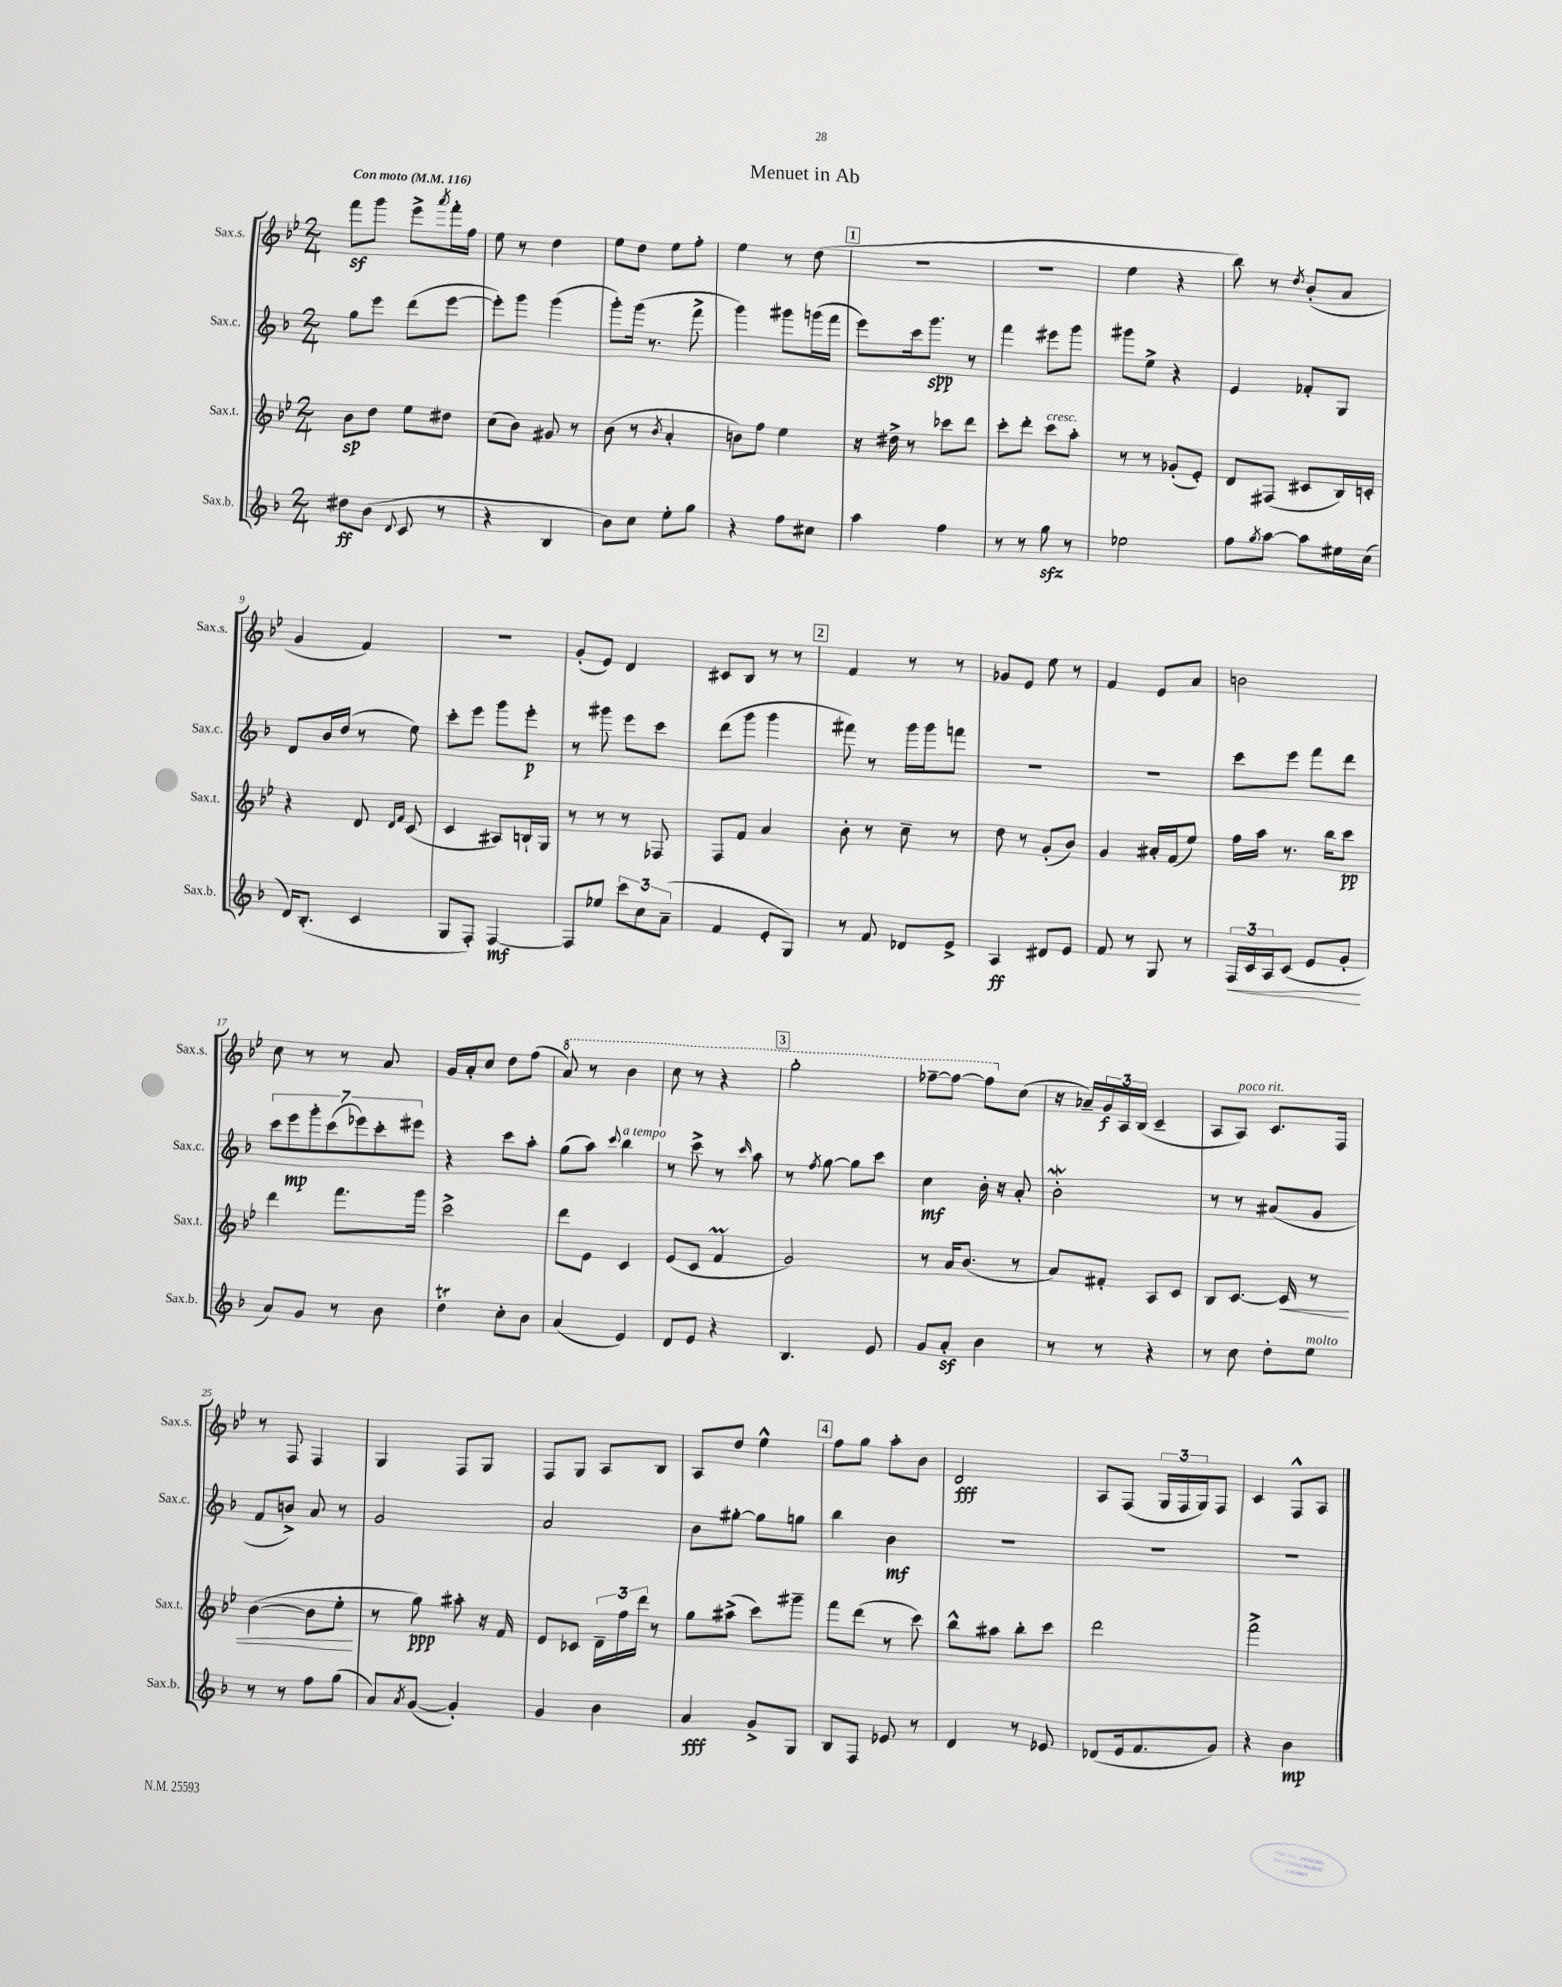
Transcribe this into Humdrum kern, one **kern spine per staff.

**kern	**dynam	**kern	**dynam	**kern	**dynam	**kern	**dynam
*part4	*part4	*part3	*part3	*part2	*part2	*part1	*part1
*staff4	*staff4	*staff3	*staff3	*staff2	*staff2	*staff1	*staff1
*I"Sax.b.	*	*I"Sax.t.	*	*I"Sax.c.	*	*I"Sax.s.	*
*I'Sax.b.	*	*I'Sax.t.	*	*I'Sax.c.	*	*I'Sax.s.	*
*clefG2	*	*clefG2	*	*clefG2	*	*clefG2	*
*k[b-]	*	*k[b-e-]	*	*k[b-]	*	*k[b-e-]	*
*M2/4	*	*M2/4	*	*M2/4	*	*M2/4	*
*MM116	*	*MM116	*	*MM116	*	*MM116	*
=1	=1	=1	=1	=1	=1	=1	=1
!	!	!	!	!	!	!LO:TX:a:B:t=Con moto	!
8dd#X\L	ff	8b-\L	sp	8gg\L	.	8fffz\L	.
(8b-\J	.	8dd\J	.	8eee\J	.	8ggg\J	.
8qqd/	.	.	.	.	.	.	.
8c/	.	8ee-\L	.	(8ddd\L	.	8eee-^\L	.
.	.	.	.	.	.	8qaaa/	.
8r	.	8dd#X\J	.	[8eee\J	.	16fff'\L	.
.	.	.	.	.	.	16ff\JJ	.
=2	=2	=2	=2	=2	=2	=2	=2
4r	.	(8cc\L	.	8eee'\L])	.	8ee-\	.
.	.	8b-\J)	.	8ggg\J	.	8r	.
4B-/	.	8g#X/	.	(4ggg\	.	4dd\	.
.	.	8r	.	.	.	.	.
=3	=3	=3	=3	=3	=3	=3	=3
8b-\L)	.	(8b-\	.	8ggg'\L)	.	8ee-\L	.
8cc\J	.	8r	.	(16ggg\Jk	.	8dd\J	.
.	.	.	.	8.r	.	.	.
.	.	8qb-/	.	.	.	.	.
8ee'\L	.	4a'/	.	.	.	8ee-\L	.
8gg\J	.	.	.	8fff^\	.	8ff'\J	.
=4	=4	=4	=4	=4	=4	=4	=4
4r	.	8bn\L)	.	4ggg\)	.	4ee-\	.
.	.	8ff\J	.	.	.	.	.
8ff\L	.	4ee-\	.	8ggg#X\L	.	8r	.
8cc#X\J	.	.	.	(16gggn\L	.	(8dd\	.
.	.	.	.	16fff\JJ	.	.	.
!!LO:REH:place=s1:t=1
=5	=5	=5	=5	=5	=5	=5	=5
4aa\	.	16r	.	8eee\L)	.	2r	.
.	.	16dd#X^\	.	.	.	.	.
.	.	8r	.	16ccc\k	.	.	.
.	.	.	.	8.ggg\J	spp	.	.
4ff\	.	8ccc-X\L	.	.	.	.	.
.	.	8ddd\J	.	8r	.	.	.
=6	=6	=6	=6	=6	=6	=6	=6
8r	.	8ccc'\L	.	4fff\	.	2r	.
8r	.	8ddd'\J	.	.	.	.	.
!	!	!LO:TX:a:i:t=cresc.	!	!	!	!	!
8ggzz\	.	8ccc\L	.	8eee#X\L	.	.	.
8r	.	8aa'\J	.	8ggg\J	.	.	.
=7	=7	=7	=7	=7	=7	=7	=7
2ee-X\	.	8r	.	8ggg#X\L	.	4ee-\	.
.	.	8r	.	8ee^\J	.	.	.
.	.	(8g-X'/L	.	4r	.	4r	.
.	.	8e-'/J)	.	.	.	.	.
=8	=8	=8	=8	=8	=8	=8	=8
8ff\L	.	8d/L	.	4e/	.	8bb-\)	.
8qgg/	.	.	.	.	.	.	.
[8aa\J	.	(8F#X/J	.	.	.	8r	.
.	.	.	.	.	.	8qdd/	.
8aa\L]	.	8c#X/L	.	8f-X'/L	.	(8b-'/L	.
16ee#X\L	.	16B-/L)	.	8G/J	.	8a/J	.
(16cc\JJ	.	16cn'/JJ	.	.	.	.	.
!!LO:LB:g=z
=9	=9	=9	=9	=9	=9	=9	=9
16d/KL)	.	4r	.	8d/L	.	4g/	.
(8.B-'/J	.	.	.	.	.	.	.
.	.	.	.	16b-/L	.	.	.
.	.	.	.	(16dd/JJ	.	.	.
4c/	.	8d/	.	8r	.	4f/)	.
.	.	16qqd/LL	.	.	.	.	.
.	.	16qqf/JJ	.	.	.	.	.
.	.	(8c/	.	8ee\)	.	.	.
=10	=10	=10	=10	=10	=10	=10	=10
8G/L	.	4c/	.	8ccc'\L	.	2r	.
8F'/J)	.	.	.	8eee\J	.	.	.
[4F/	mf	8A#X/L)	.	8ggg\L	.	.	.
.	.	16Bn`/L	.	8eee'\J	p	.	.
.	.	16G/JJ	.	.	.	.	.
=11	=11	=11	=11	=11	=11	=11	=11
8F/L]	.	8r	.	8r	.	(8g'/L	.
8ee-X/J	.	8r	.	8ggg#X\	.	8e-/J)	.
12ccc\L	.	8r	.	8eee\L	.	4d/	.
12cc\	.	.	.	.	.	.	.
.	.	8F-X/	.	8ccc\J	.	.	.
(12a~\J	.	.	.	.	.	.	.
=12	=12	=12	=12	=12	=12	=12	=12
4f/	.	8F/L	.	(8ddd\L	.	8c#X/L	.
.	.	8f/J	.	8ggg\J	.	8B-/J	.
8e'/L	.	4a/	.	4ggg\	.	8r	.
8G/J)	.	.	.	.	.	8r	.
!!LO:REH:place=s1:t=2
=13	=13	=13	=13	=13	=13	=13	=13
8r	.	8b-'\	.	8fff#X\)	.	4f/	.
8f/	.	8r	.	8r	.	.	.
8d-X/L	.	8cc~\	.	16ggg\LL	.	8r	.
.	.	.	.	16ggg\J	.	.	.
8e^/J	.	8r	.	8fffn\J	.	8r	.
=14	=14	=14	=14	=14	=14	=14	=14
4A/	ff	8dd\	.	2r	.	8g-X/L	.
.	.	8r	.	.	.	8e-/J	.
8d#X/L	.	(8g'/L	.	.	.	8ee-\	.
8e/J	.	8b-/J)	.	.	.	8r	.
=15	=15	=15	=15	=15	=15	=15	=15
8f/	.	4g/	.	2r	.	4f/	.
8r	.	.	.	.	.	.	.
8G/	.	16a#X'/LL	.	.	.	8e-/L	.
.	.	(16f/J	.	.	.	.	.
8r	.	8ee-/J)	.	.	.	8a/J	.
=16	=16	=16	=16	=16	=16	=16	=16
!	!LO:HP:b	!	!	!	!	!	!
24F/LL	<	16ff\LL	.	8ccc\L	.	2bn\	.
24c/	.	.	.	.	.	.	.
.	.	16aa\JJ	.	.	.	.	.
24A/J	.	.	.	.	.	.	.
(8c/J	.	8.r	.	8eee\J	.	.	.
8e/L	.	.	.	8fff\L	.	.	.
.	.	16bb-\KL	.	.	.	.	.
8g'/J	.	8ccc\J	pp	8ddd\J	.	.	.
.	[	.	.	.	.	.	.
!!LO:LB:g=z
=17	=17	=17	=17	=17	=17	=17	=17
8a/L)	.	4ddd\	.	14ccc\L	.	8cc\	.
.	.	.	.	14eee\	mp	.	.
8g/J	.	.	.	.	.	8r	.
.	.	.	.	14ggg'\	.	.	.
.	.	.	.	(14ccc\	.	.	.
8r	.	8.fff\L	.	.	.	8r	.
.	.	.	.	14eee-X\)	.	.	.
.	.	.	.	14ccc'\	.	.	.
8b-\	.	.	.	.	.	8a/	.
.	.	.	.	14eee#X\J	.	.	.
.	.	16ggg\Jk	.	.	.	.	.
=18	=18	=18	=18	=18	=18	=18	=18
4ddT\	.	2ccc^\	.	4r	.	16g/LL	.
.	.	.	.	.	.	16a'/J	.
.	.	.	.	.	.	8cc/J	.
8cc'\L	.	.	.	8ccc\L	.	8dd\L	.
8b-\J	.	.	.	8aa'\J	.	(8ff\J	.
=19	=19	=19	=19	=19	=19	=19	=19
*	*	*	*	*	*	*8va	*
(4a/	.	8ddd\L	.	(8gg\L	.	8aa/)	.
.	.	8e-\J	.	8aa\J)	.	8r	.
.	.	.	.	8qqccc/	.	.	.
!	!	!	!	!LO:TX:a:i:t=a tempo	!	!	!
4e/)	.	4c/	.	4bb-\	.	4bb-\	.
=20	=20	=20	=20	=20	=20	=20	=20
8d/L	.	(8e-/L	.	8r	.	8ccc\	.
8e/J	.	8c/J	.	8ccc^\	.	8r	.
4r	.	4fM/	.	8r	.	4r	.
.	.	.	.	16qqccc/	.	.	.
.	.	.	.	8aa\	.	.	.
!!LO:REH:place=s1:t=3
=21	=21	=21	=21	=21	=21	=21	=21
4.B-/	.	2g/)	.	8r	.	2ggg'\	.
.	.	.	.	8qff/	.	.	.
.	.	.	.	[8gg\	.	.	.
.	.	.	.	8gg\L]	.	.	.
8e/	.	.	.	8ccc\J	.	.	.
=22	=22	=22	=22	=22	=22	=22	=22
8g/L	.	8r	.	4cc\	mf	[8fff-X~\L	.
8az'/J	.	16a/KL	.	.	.	8fff-\J_	.
.	.	(8.b-/J	.	.	.	.	.
4b-\	.	.	.	16b-'\	.	8fff-\L]	.
.	.	.	.	16r	.	.	.
*	*	*	*	*	*	*X8va	*
.	.	8r	.	8a'/	.	(8cc\J	.
=23	=23	=23	=23	=23	=23	=23	=23
8r	.	8a/L)	.	2b-w'\	.	16r	.
.	.	.	.	.	.	16a-X~/LL)	.
8r	.	8f#X'/J	.	.	.	24g/	f
.	.	.	.	.	.	24A/	.
.	.	.	.	.	.	(24B-/JJ	.
4r	.	8A/L	.	.	.	4c~/	.
.	.	8c/J	.	.	.	.	.
=24	=24	=24	=24	=24	=24	=24	=24
8r	.	8B-/L	.	8r	.	8A/L	.
!	!	!	!	!	!	!LO:TX:a:i:t=poco rit.	!
8cc\	.	[8.c/J	.	8r	.	8A/J)	.
8dd'\L	.	.	.	(8a#X/L	.	8.c/L	.
!	!	!	!LO:HP:b	!	!	!	!
.	.	16c/]	<	.	.	.	.
!LO:TX:a:i:t=molto	!	!	!	!	!	!	!
8ee\J	.	8r	.	8g/J	.	.	.
.	.	.	.	.	.	16F/Jk	.
!!LO:LB:g=z
=25	=25	=25	=25	=25	=25	=25	=25
8r	.	([4b-\	.	8f/L	.	8r	.
8r	.	.	.	8bn^/J)	.	8F/	.
8ff\L	.	8b-\L]	.	8a/	.	4F/	.
(8gg\J	.	8ee-'\J	.	8r	.	.	.
.	.	.	[	.	.	.	.
=26	=26	=26	=26	=26	=26	=26	=26
8a/L)	.	8r	.	2g/	.	4G/	.
8qa/	.	.	.	.	.	.	.
([8g/J	.	8gg\)	ppp	.	.	.	.
4g'/])	.	8aa#X'\	.	.	.	8F/L	.
.	.	16r	.	.	.	8G/J	.
.	.	16f/	.	.	.	.	.
=27	=27	=27	=27	=27	=27	=27	=27
4g/	.	8e-/L	.	2a/	.	8F/L	.
.	.	8c-X/J	.	.	.	8G/J	.
4b-\	.	24d~\LL	.	.	.	8A/L	.
.	.	24ff\	.	.	.	.	.
.	.	24ddd\JJ	.	.	.	.	.
.	.	8r	.	.	.	8B-/J	.
=28	=28	=28	=28	=28	=28	=28	=28
4a/	fff	8gg\L	.	8b-\L	.	8A/L	.
.	.	(8aa#X^\J	.	[8gg#X'\J	.	8dd/J	.
8g^/L	.	8ccc\L)	.	8gg#\L]	.	4ee-^^\	.
8G/J	.	8ggg#X~\J	.	8ggn\J	.	.	.
!!LO:REH:place=s1:t=4
=29	=29	=29	=29	=29	=29	=29	=29
8B-/L	.	8fff\L	.	4bb-\	.	8ff\L	.
8F/J	.	(8ddd\J	.	.	.	8gg\J	.
8e-X/	.	8r	.	4b-\	mf	8aa'\L	.
8r	.	8ccc\)	.	.	.	8b-\J	.
=30	=30	=30	=30	=30	=30	=30	=30
4d/	.	8bb-^^\L	.	2r	.	2d/	fff
.	.	8aa#X\J	.	.	.	.	.
8r	.	8bb-'\L	.	.	.	.	.
8e-X/	.	8ccc\J	.	.	.	.	.
=31	=31	=31	=31	=31	=31	=31	=31
(8d-X/L	.	2ddd\	.	2r	.	8A/L	.
16e/k	.	.	.	.	.	(8F/J	.
8.f/	.	.	.	.	.	.	.
.	.	.	.	.	.	24G/LL	.
.	.	.	.	.	.	24F/	.
.	.	.	.	.	.	24G/J)	.
8g/J)	.	.	.	.	.	8F/J	.
=32	=32	=32	=32	=32	=32	=32	=32
4r	.	2fff^\	.	2r	.	4c/	.
4b-\	mp	.	.	.	.	8F^^/L	.
.	.	.	.	.	.	8A/J	.
==	==	==	==	==	==	==	==
*-	*-	*-	*-	*-	*-	*-	*-
